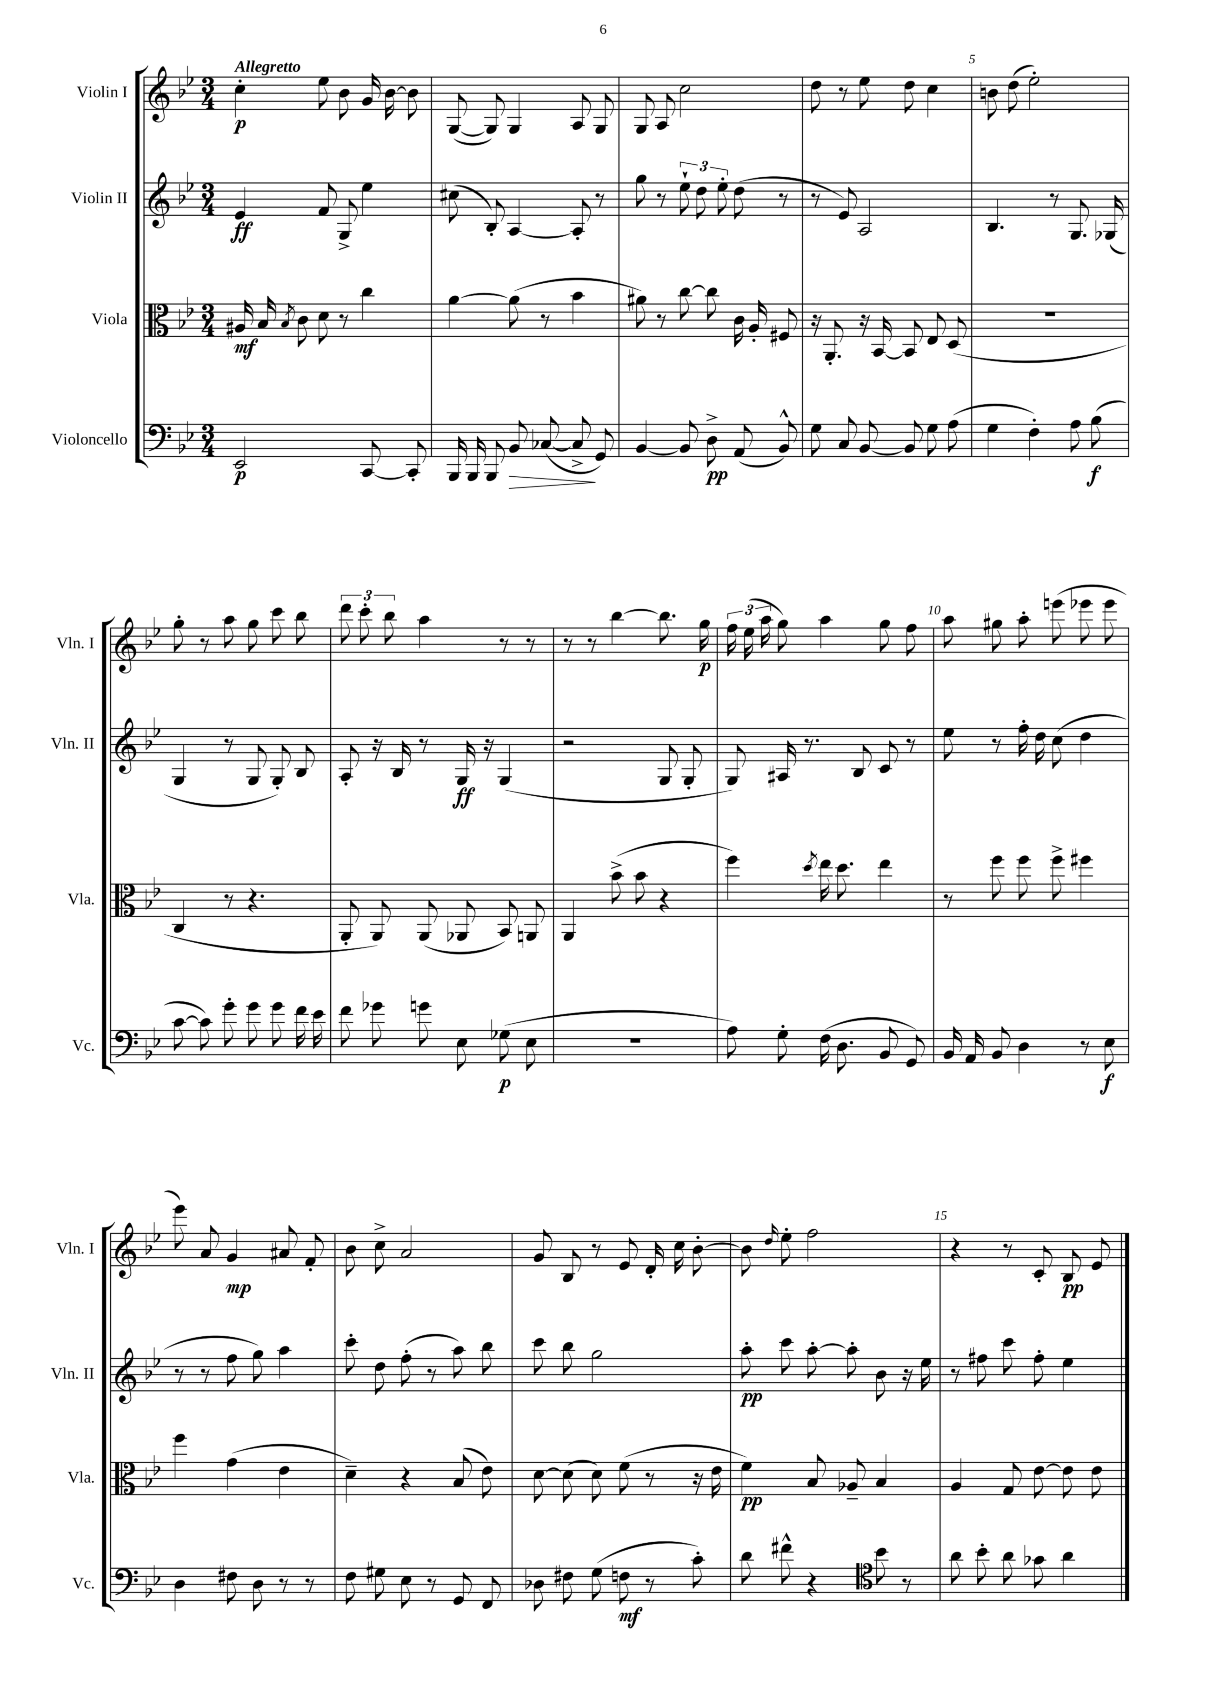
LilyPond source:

<<
\new StaffGroup <<
\new Staff = "s0" \with { instrumentName = "Violin I" shortInstrumentName = "Vln. I" } {
    \clef treble \key bes \major \numericTimeSignature \time 3/4 \tempo "Allegretto"
    \autoBeamOff c''4-.\p ees''8 bes'8 g'16 bes'16~ bes'8 |
    g8~( g8) g4 a8 g8 |
    g8 a8 c''2 |
    d''8 r8 ees''8 d''8 c''4 |
    b'8 d''8( ees''2-.) |
    g''8-. r8 a''8 g''8 c'''8 bes''8 |
    \tuplet 3/2 { d'''8 c'''8-. bes''8 } a''4 r8 r8 |
    r8 r8 bes''4~ bes''8. g''16\p |
    \tuplet 3/2 { f''16 ees''16( a''16 } g''8) a''4 g''8 f''8 |
    a''8 gis''8 a''8-. e'''8( ees'''8 ees'''8 |
    ees'''8) a'8 g'4\mp ais'8 f'8-. |
    bes'8 c''8-> a'2 |
    g'8 bes8 r8 ees'8 d'16-. c''16 bes'8~-. |
    bes'8 \grace { d''16 } ees''8-. f''2 |
    r4 r8 c'8-. bes8\pp ees'8 \bar "|." |
}
\new Staff = "s1" \with { instrumentName = "Violin II" shortInstrumentName = "Vln. II" } {
    \clef treble \key bes \major \numericTimeSignature \time 3/4
    \autoBeamOff ees'4\ff f'8 g8-> ees''4 |
    cis''8( bes8-.) a4~ a8-. r8 |
    g''8 r8 \tuplet 3/2 { ees''8-! d''8 ees''8-. } d''8( r8 |
    r8 ees'8) a2 |
    bes4. r8 g8. ges16( |
    g4 r8 g8 g8-.) bes8 |
    a8-. r16 bes16 r8 g16\ff r16 g4( |
    r2 g8 g8-. |
    g8) ais16 r8. bes8 c'8 r8 |
    ees''8 r8 f''16-. d''16 c''8( d''4 |
    r8 r8 f''8 g''8) a''4 |
    c'''8-. d''8 f''8-.( r8 a''8) bes''8 |
    c'''8 bes''8 g''2 |
    a''8-.\pp c'''8 a''8~-. a''8-. bes'8 r16 ees''16 |
    r8 fis''8 c'''8 fis''8-. ees''4 \bar "|." |
}
\new Staff = "s2" \with { instrumentName = "Viola" shortInstrumentName = "Vla." } {
    \clef alto \key bes \major \numericTimeSignature \time 3/4
    \autoBeamOff ais16\mf bes16 \acciaccatura { bes8 } c'8 d'8 r8 c''4 |
    a'4~ a'8( r8 bes'4 |
    ais'8) r8 c''8~ c''8 c'16 a16-. fis8 |
    r16 a,8.-. r16 bes,16~ bes,8 ees8 d8( |
    R2. |
    c4 r8 r4. |
    a,8-. a,8) a,8( aes,8 bes,8) a,8 |
    a,4 bes'8->( bes'8 r4 |
    f''4) \acciaccatura { d''8 } ees''16 d''8. ees''4 |
    r8 f''8 f''8 f''8-> fis''4 |
    f''4 g'4( ees'4 |
    d'4--) r4 bes8( ees'8) |
    d'8~ d'8( d'8) f'8( r8 r16 ees'16 |
    f'4\pp) bes8 aes8-- bes4 |
    a4 g8 ees'8~ ees'8 ees'8 \bar "|." |
}
\new Staff = "s3" \with { instrumentName = "Violoncello" shortInstrumentName = "Vc." } {
    \clef bass \key bes \major \numericTimeSignature \time 3/4
    \autoBeamOff ees,2\p c,8~ c,8-. |
    bes,,16 bes,,16 bes,,8 bes,8\> ces8~( ces8->\! g,8) |
    bes,4~ bes,8 d8->\pp a,8( bes,8-^) |
    g8 c8 bes,8~ bes,8 g8 a8( |
    g4 f4-.) a8 bes8\f( |
    c'8~ c'8) g'8-. g'8 g'8 f'16 ees'16 |
    f'8 ges'8 g'8 ees8 ges8\p( ees8 |
    R2. |
    a8) g8-. f16( d8. bes,8 g,8) |
    bes,16 a,16 bes,8 d4 r8 ees8\f |
    d4 fis8 d8 r8 r8 |
    f8 gis8 ees8 r8 g,8 f,8 |
    des8 fis8 g8( f8\mf r8 c'8-.) |
    d'8 fis'8-^ r4 \clef tenor bes'8 r8 |
    a'8 bes'8-. a'8 ges'8 a'4 \bar "|." |
}
>>
>>
\layout { \context { \Score \override BarNumber.break-visibility = ##(#f #t #t) barNumberVisibility = #(every-nth-bar-number-visible 5) } }
